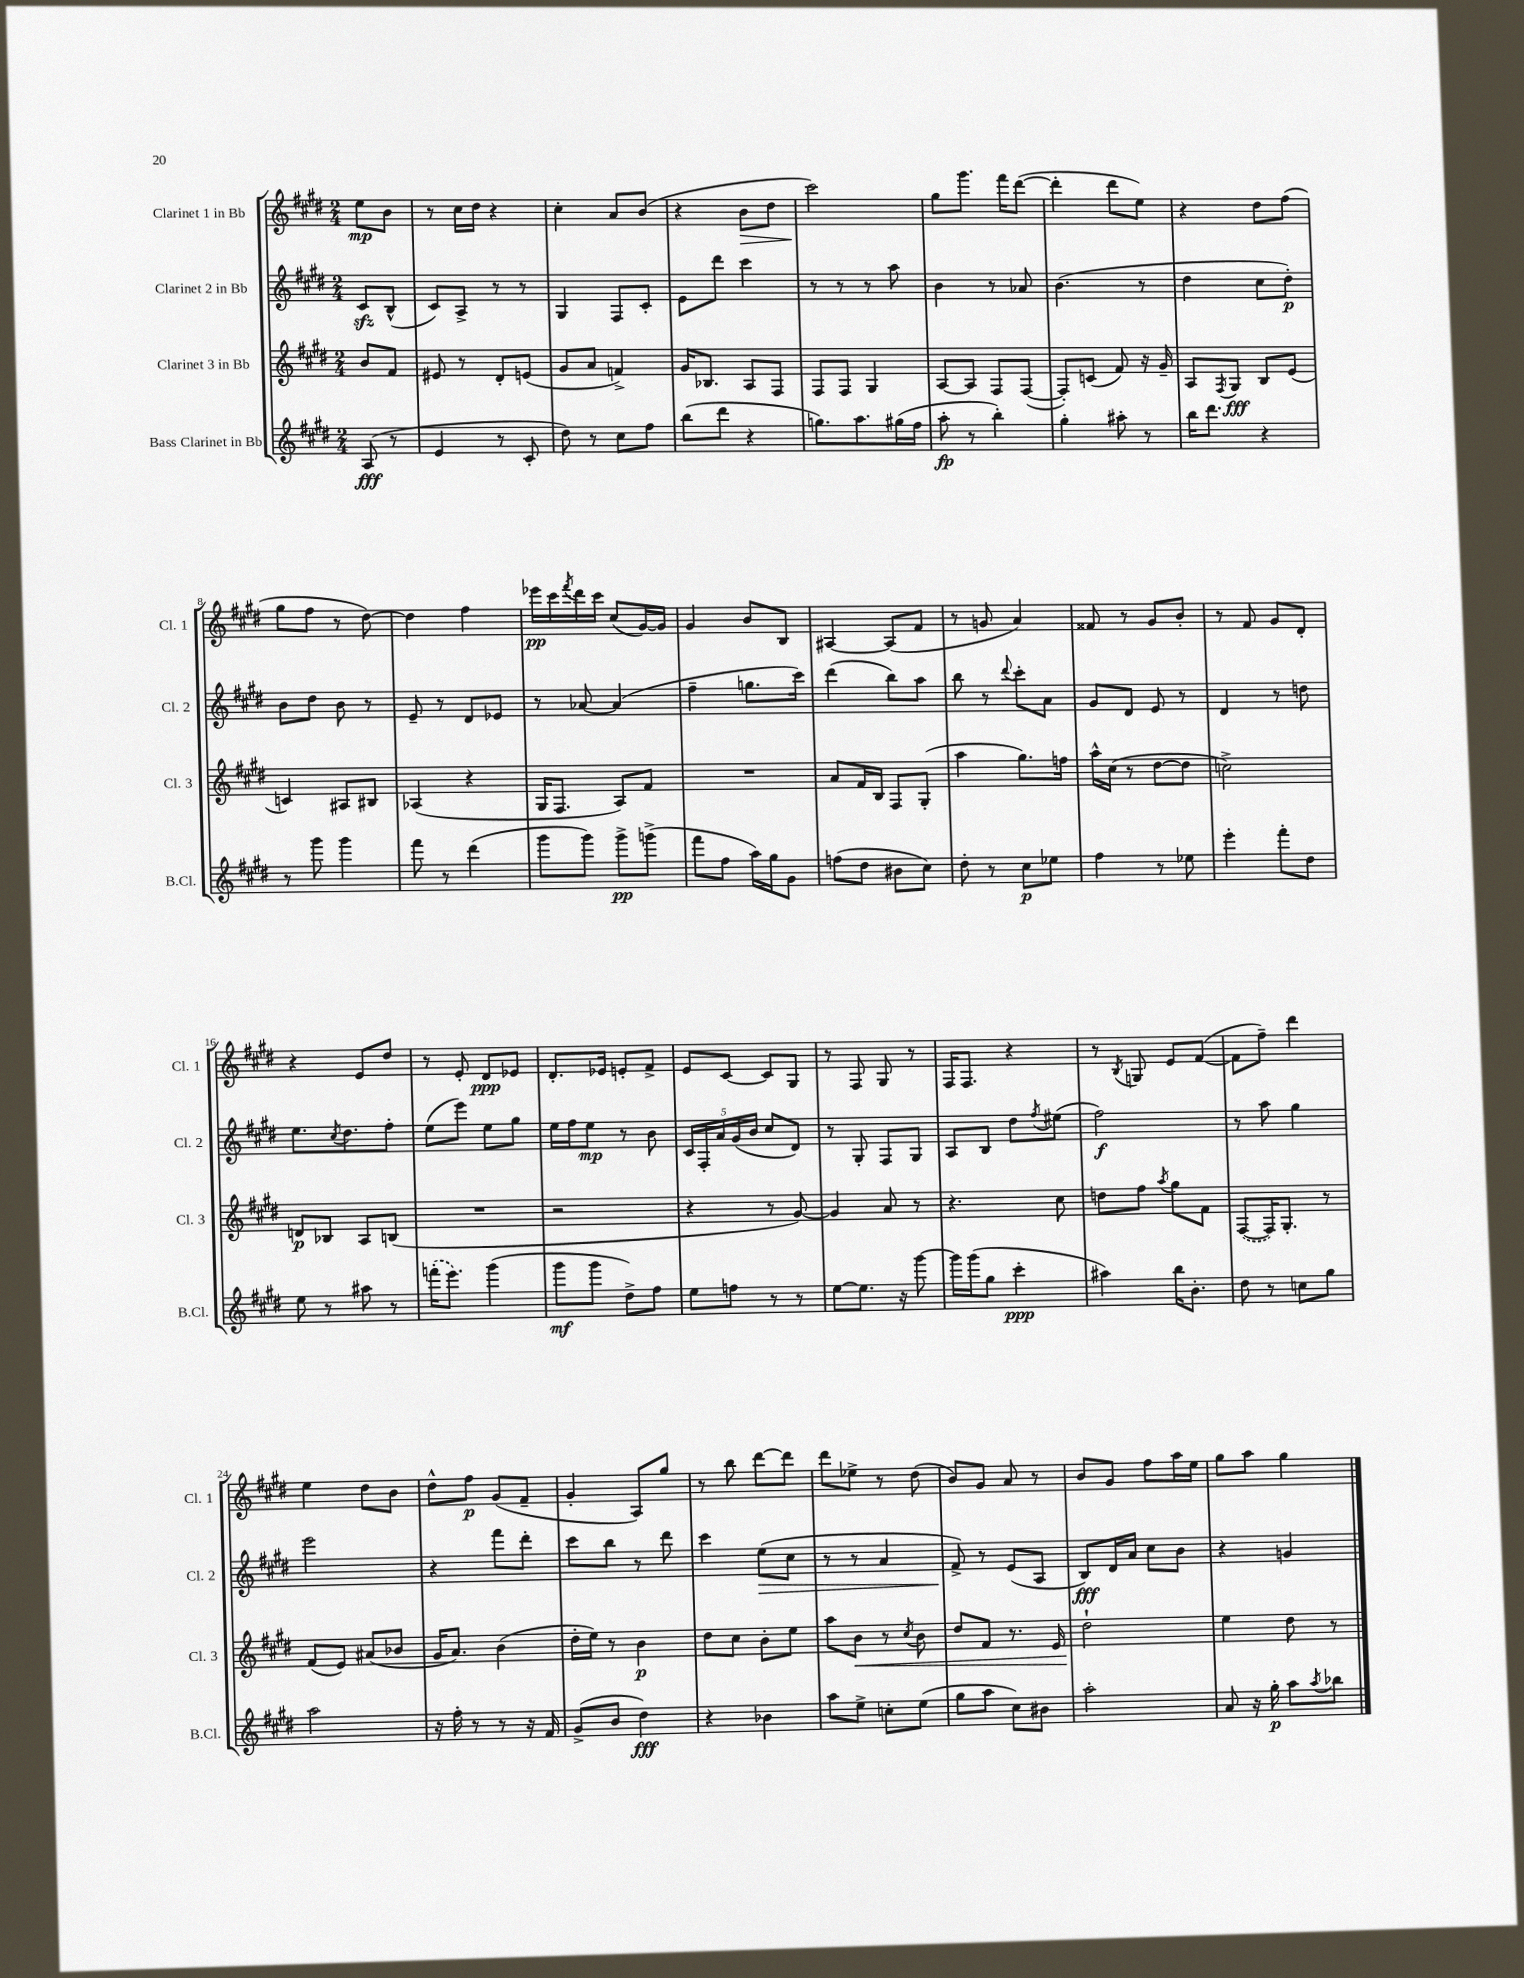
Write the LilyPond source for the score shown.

<<
\new StaffGroup <<
\new Staff = "s0" \with { instrumentName = "Clarinet 1 in Bb" shortInstrumentName = "Cl. 1" } {
    \clef treble \key e \major \numericTimeSignature \time 2/4 \partial 4
    e''8\mp b'8 |
    r8 cis''16 dis''16 r4 |
    cis''4-. a'8 b'8( |
    r4 b'8\> dis''8 |
    cis'''2\!) |
    gis''8 gis'''8. fis'''16 dis'''8~( |
    dis'''4-. dis'''8 e''8) |
    r4 dis''8 fis''8( |
    gis''8 fis''8 r8 dis''8~) |
    dis''4 fis''4 |
    ees'''16\pp cis'''16 \acciaccatura { fis'''8 } dis'''16 cis'''16 cis''8( gis'16~) gis'16 |
    gis'4 b'8 b8 |
    ais4~ ais8( fis'8 |
    r8 g'8 a'4) |
    fisis'8 r8 gis'8 b'8-. |
    r8 fis'8 gis'8 dis'8-. |
    r4 e'8 dis''8 |
    r8 e'8-. dis'8\ppp ees'8 |
    dis'8.-. ees'16 e'8-. fis'8-> |
    e'8 cis'8~ cis'8 gis8 |
    r8 fis8 gis8 r8 |
    fis16 fis8. r4 |
    r8 \acciaccatura { b8 } g8 e'8 fis'8~( |
    fis'8 fis''8--) dis'''4 |
    e''4 dis''8 b'8 |
    dis''8-^ fis''8\p gis'8( fis'8-- |
    gis'4-. a8) gis''8 |
    r8 b''8 dis'''8~ dis'''8 |
    dis'''8 ees''8-> r8 dis''8( |
    b'8) gis'8 a'8 r8 |
    b'8 gis'8 fis''8 a''16 e''16 |
    gis''8 a''8 gis''4 \bar "|." |
}
\new Staff = "s1" \with { instrumentName = "Clarinet 2 in Bb" shortInstrumentName = "Cl. 2" } {
    \clef treble \key e \major \numericTimeSignature \time 2/4 \partial 4
    cis'8\sfz b8-^( |
    cis'8) a8-> r8 r8 |
    gis4 fis8 cis'8-. |
    e'8 dis'''8 cis'''4 |
    r8 r8 r8 a''8 |
    b'4 r8 aes'8 |
    b'4.( r8 |
    dis''4 cis''8 dis''8-.\p) |
    b'8 dis''8 b'8 r8 |
    e'8-- r8 dis'8 ees'8 |
    r8 aes'8~ aes'4( |
    fis''4-- g''8. cis'''16) |
    dis'''4( b''8) a''8 |
    b''8 r8 \appoggiatura { dis'''8 } cis'''8-. a'8 |
    gis'8 dis'8 e'8 r8 |
    dis'4 r8 d''8 |
    e''8. \acciaccatura { cis''8 } dis''8. fis''8-. |
    e''8( e'''8) e''8 gis''8 |
    e''16 fis''16 e''8\mp r8 b'8 |
    \tuplet 5/4 { cis'16 fis16-. a'16 gis'16( b'16 } cis''8 dis'8) |
    r8 gis8-. fis8 gis8 |
    a8 b8 dis''8 \acciaccatura { fis''8 } eis''8( |
    fis''2\f) |
    r8 a''8 gis''4 |
    e'''2 |
    r4 fis'''8 dis'''8-. |
    cis'''8 b''8 r8 dis'''8 |
    cis'''4 e''8\>( cis''8 |
    r8 r8 a'4 |
    fis'8->\!) r8 e'8( a8 |
    b8\fff) dis'16 a'16 cis''8 b'8 |
    r4 g'4 \bar "|." |
}
\new Staff = "s2" \with { instrumentName = "Clarinet 3 in Bb" shortInstrumentName = "Cl. 3" } {
    \clef treble \key e \major \numericTimeSignature \time 2/4 \partial 4
    b'8 fis'8 |
    eis'8 r8 dis'8-. e'8( |
    gis'8 a'8 f'4->) |
    gis'16 bes8. a8 fis8 |
    fis8 fis8 gis4 |
    a8~ a8 fis8 fis8~( |
    fis8-.) c'8( fis'8) r16 gis'16-- |
    a8 \acciaccatura { fis8 } gis8\fff b8 e'8( |
    c'4) ais8 bis8 |
    aes4( r4 |
    gis16 fis8. a8) fis'8 |
    R2 |
    a'8 fis'16 b16 fis8 gis8-.( |
    a''4 gis''8.) f''16 |
    a''16-^ cis''16( r8 dis''8~ dis''8 |
    c''2->) |
    d'8\p bes8 a8 b8( |
    R2 |
    r2 |
    r4 r8 gis'8~) |
    gis'4 a'8 r8 |
    r4. cis''8 |
    d''8 fis''8 \acciaccatura { a''8 } gis''8 fis'8 |
    \once \slurDashed fis8~( fis16) gis8.-. r8 |
    fis'8( e'8) ais'8( bes'8 |
    gis'16 a'8.) b'4( |
    dis''16-. e''16) r8 b'4\p |
    dis''8 cis''8 b'8-. e''8 |
    a''8 b'8\< r8 \acciaccatura { cis''8 } b'8 |
    dis''8 fis'8 r8. e'16 |
    dis''2-!\! |
    e''4 dis''8 r8 \bar "|." |
}
\new Staff = "s3" \with { instrumentName = "Bass Clarinet in Bb" shortInstrumentName = "B.Cl." } {
    \clef treble \key e \major \numericTimeSignature \time 2/4 \partial 4
    a8\fff( r8 |
    e'4 r8 cis'8-. |
    dis''8) r8 cis''8 fis''8 |
    b''8( dis'''8 r4 |
    g''8.) a''8. gis''16( fis''16 |
    a''8-.\fp r8 b''4-.) |
    gis''4-. ais''8-. r8 |
    b''16 dis'''8. r4 |
    r8 gis'''8 gis'''4 |
    fis'''8 r8 dis'''4( |
    gis'''8 gis'''8) gis'''8->\pp g'''8->( |
    fis'''8 fis''8 a''16) gis''16 gis'8 |
    f''8( dis''8 bis'8 cis''8) |
    dis''8-. r8 cis''8\p ees''8 |
    fis''4 r8 ees''8 |
    e'''4-. fis'''8-. dis''8 |
    e''8 r8 ais''8 r8 |
    \once \slurDashed f'''16-.( e'''8.) gis'''4( |
    gis'''8\mf gis'''8 dis''8->) fis''8 |
    e''8 f''8 r8 r8 |
    e''8~ e''8. r16 gis'''8~ |
    gis'''16 gis'''16( gis''8 cis'''4-.\ppp |
    ais''4) b''16 b'8.-. |
    dis''8 r8 c''8 gis''8 |
    a''2 |
    r16 fis''16-. r8 r8 r16 fis'16 |
    gis'8->( b'8 dis''4\fff) |
    r4 bes'4 |
    a''8 e''8-> c''8-. e''8( |
    gis''8 a''8 cis''8) bis'8 |
    a''2-. |
    a'8 r16 gis''16-.\p a''8 \acciaccatura { a''8 } bes''8 \bar "|." |
}
>>
>>
